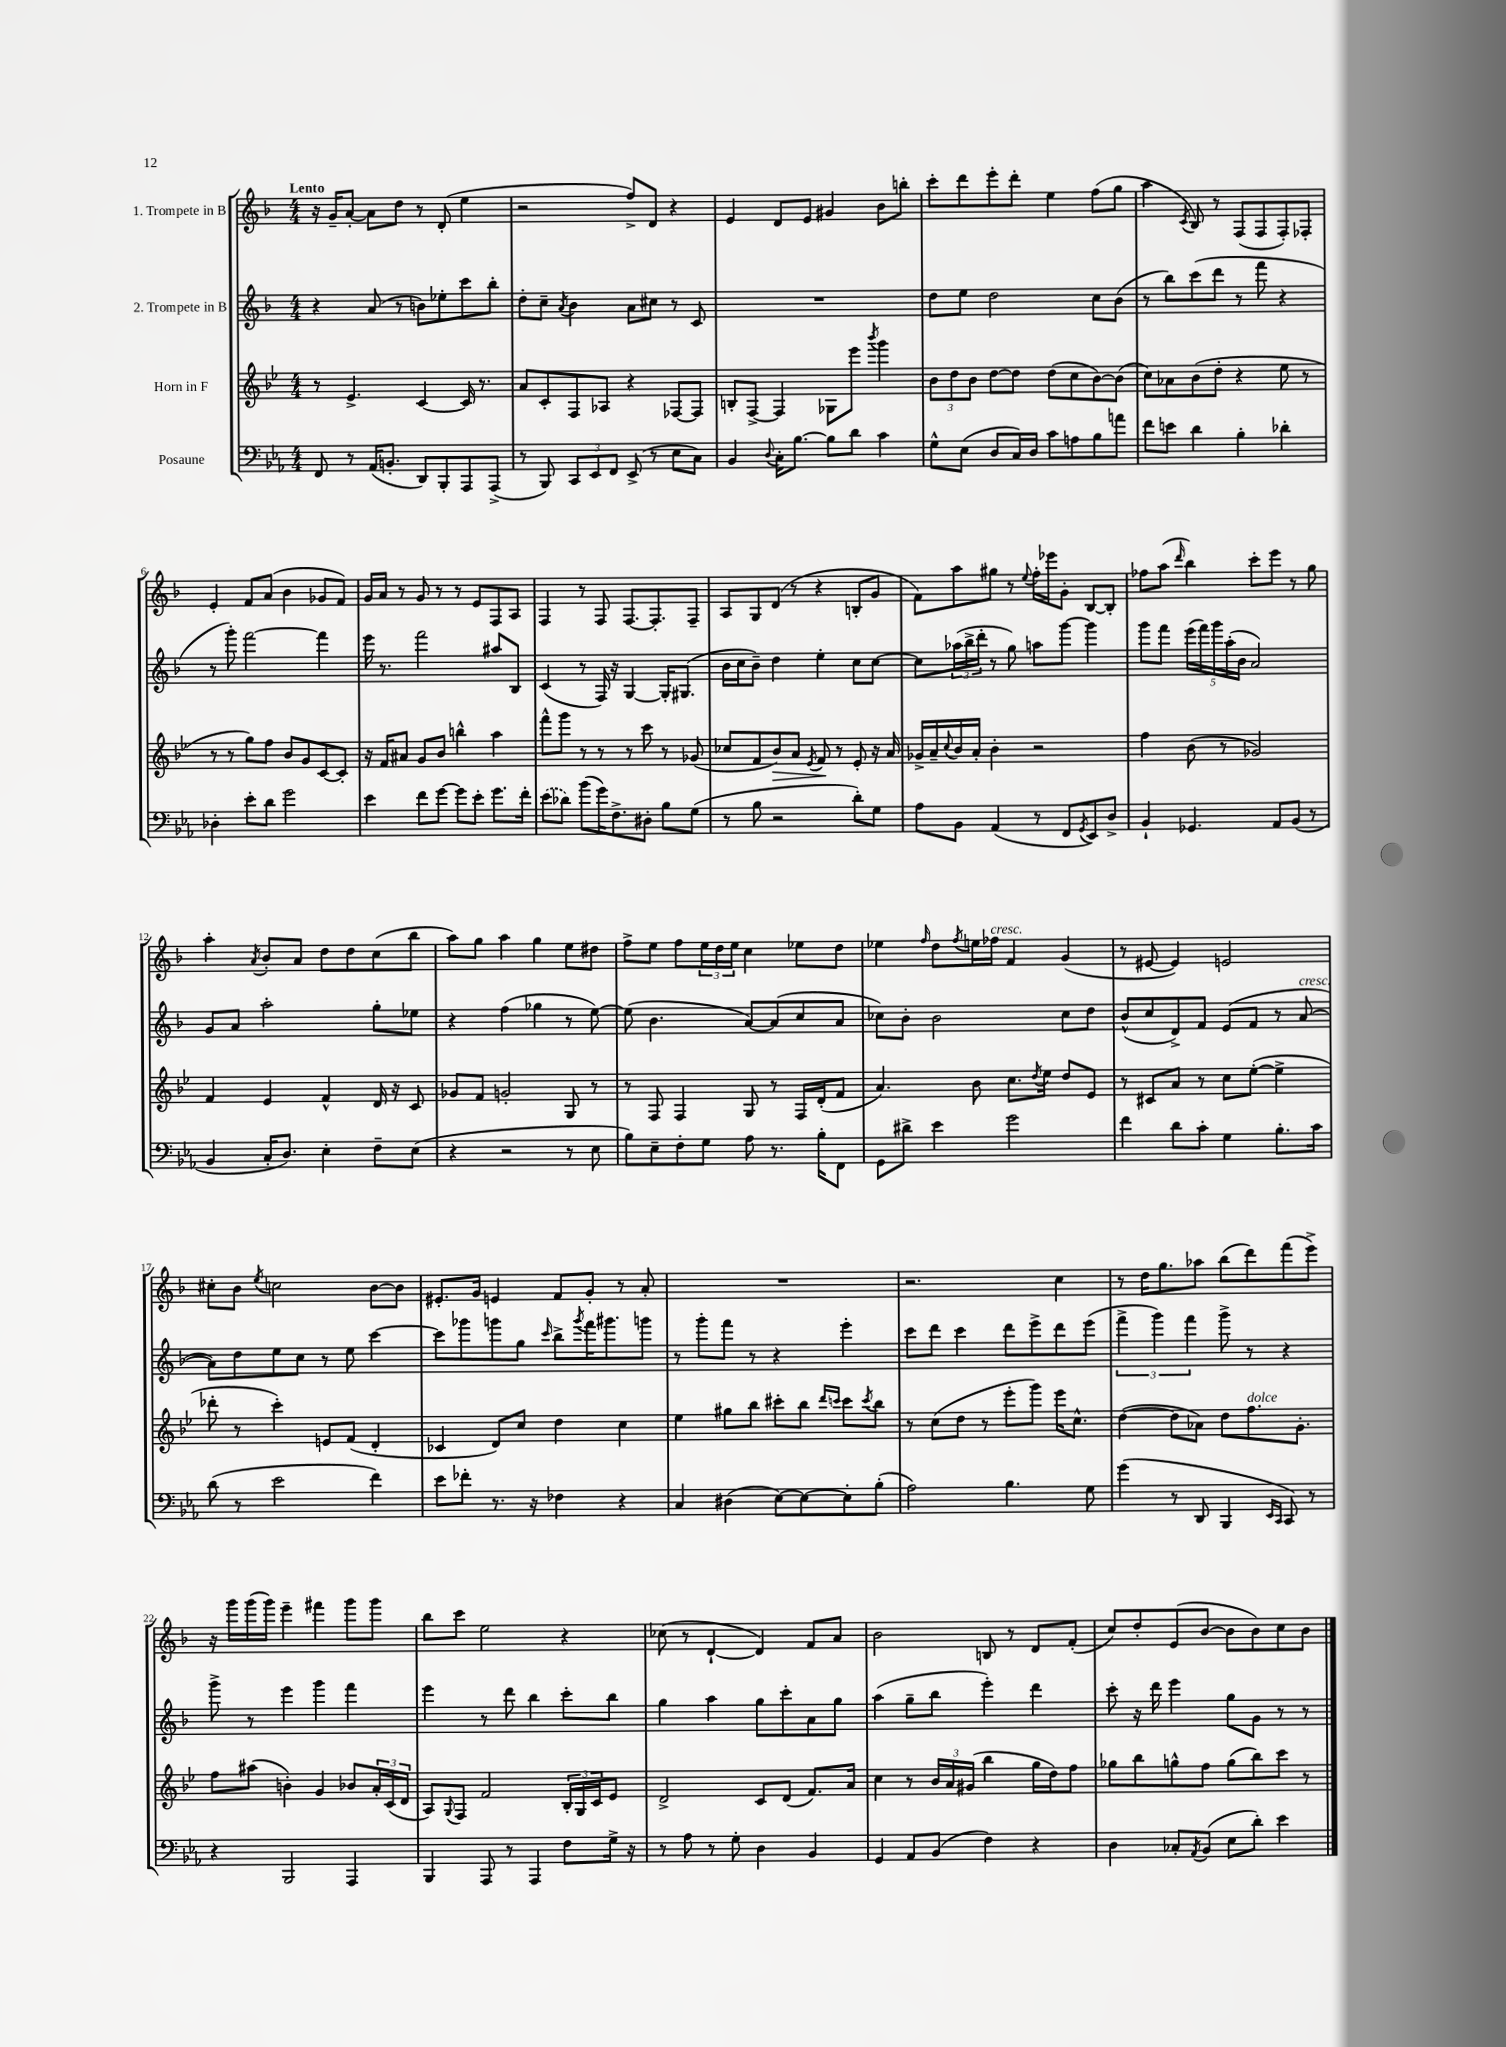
<<
\new StaffGroup <<
\new Staff = "s0" \with { instrumentName = "1. Trompete in B" } {
    \clef treble \key f \major \numericTimeSignature \time 4/4 \tempo "Lento"
    r16 g'16-- a'8~-. a'8 d''8 r8 d'8-.( e''4 |
    r2 f''8->) d'8 r4 |
    e'4 d'8 e'8 gis'4 bes'8 b''8-. |
    c'''8-. d'''8 e'''8-. d'''8-. e''4 f''8( g''8 |
    a''4 \acciaccatura { c'8 } bes8) r8 f8( f8 f8-.) fes8-. |
    e'4-. f'8 a'8( bes'4 ges'8 f'8) |
    g'16 a'16 r8 g'8 r8 r8 e'8 f8 a8 |
    f4 r8 f8 f8.~ f8.-. f8-- |
    a8 g8 d'8( r8 r4 b8-. g'8 |
    f'8) a''8 gis''8 r8 \appoggiatura { e''8 } f''16-. ees'''16 g'8-. bes8~ bes8-. |
    fes''8 a''8( \grace { d'''16 } bes''4) c'''8-. e'''8 r8 g''8 |
    a''4-. \acciaccatura { a'8 } bes'8-. a'8 d''8 d''8 c''8( bes''8 |
    a''8) g''8 a''4 g''4 e''8 dis''8 |
    f''8-> e''8 f''8 \tuplet 3/2 { e''16 d''16 e''16 } c''4 ees''8 d''8 |
    ees''4 \grace { f''16 } d''8 \acciaccatura { f''8 } e''16 fes''16^\markup { \italic "cresc." } f'4 g'4( |
    r8 eis'8~ eis'4) e'2 |
    cis''8-. bes'8 \acciaccatura { e''8 } c''2 bes'8~ bes'8 |
    eis'8.-. g'16 e'4 f'8 g'8-. r8 a'8-. |
    R1 |
    r2. c''4 |
    r8 d''16 g''8. aes''8 bes''8( d'''8) f'''8( e'''8->) |
    r16 g'''16 g'''16( g'''16) e'''4-- fis'''4 g'''8 g'''8 |
    bes''8 c'''8 e''2 r4 |
    ces''8( r8 d'4~-! d'4) f'8 a'8 |
    bes'2 b8 r8 d'8 f'8-.( |
    c''8) d''8-. e'8( bes'8~ bes'8 bes'8) c''8 bes'8 \bar "|." |
}
\new Staff = "s1" \with { instrumentName = "2. Trompete in B" } {
    \clef treble \key f \major \numericTimeSignature \time 4/4
    r4 a'8( r8 b'8) ees''8-. c'''8 bes''8-. |
    d''8-. c''8-- \acciaccatura { a'8 } bes'4 a'8 cis''8 r8 c'8 |
    R1 |
    d''8 e''8 d''2 c''8 bes'8( |
    r8 bes''8) c'''8( d'''8 r8 f'''8 r4 |
    r8 g'''8-.) f'''2~ f'''4 |
    e'''16 r8. f'''2 ais''8 bes8 |
    c'4( r8 f16) r16 g4~ g16-. gis8.( |
    bes'16 c''16 bes'8--) d''4 e''4-. c''8 c''8~ |
    c''8 \tuplet 3/2 { aes''16( bes''16-> d'''16-. } r8 g''8) a''8 g'''8~ g'''4 |
    g'''8 f'''8 \tuplet 5/4 { e'''16( f'''16) g'''16 a''16-.( bes'16 } a'2) |
    g'8 a'8 a''2-. g''8-. ees''8 |
    r4 f''4( ges''4 r8 e''8~) |
    e''8( bes'4. a'8~) a'8( c''8 a'8 |
    ces''8) bes'8-. bes'2 ces''8 d''8 |
    bes'8-^( c''8 d'8->) f'8 e'8( f'8 r8 a'8~^\markup { \italic "cresc." } |
    a'8) d''8 e''8 c''8 r8 e''8 c'''4~ |
    c'''8 ges'''8 g'''8 g''8 \grace { c'''16 } bes''8-> \acciaccatura { g'''8 } f'''16 gis'''8. g'''8 |
    r8 g'''8-. f'''8 r8 r4 e'''4-. |
    c'''8 d'''8 c'''4 d'''8 e'''8-> d'''8 e'''8( |
    \tuplet 3/2 { f'''4-> g'''4) f'''4 } g'''8-> r8 r4 |
    g'''8-> r8 e'''4 g'''4 f'''4 |
    e'''4 r8 d'''8 bes''4 c'''8-. bes''8 |
    g''4 a''4 g''8 c'''8-. a'8 g''8 |
    a''4( g''8-- bes''8 e'''4-.) d'''4 |
    c'''8-. r16 d'''16 e'''4 g''8 g'8 r8 r8 \bar "|." |
}
\new Staff = "s2" \with { instrumentName = "Horn in F" } {
    \clef treble \key bes \major \numericTimeSignature \time 4/4
    r8 ees'4.-> c'4~ c'16 r8. |
    a'8 c'8-. f8 aes8 r4 fes8~ fes8 |
    b8-. f8~-> f4 ges8 ees'''8 \acciaccatura { bes'''8 } g'''4 |
    \tuplet 3/2 { bes'8 d''8 bes'8 } d''8~ d''8 d''8( c''8 bes'8~) bes'8( |
    c''8) aes'8 bes'8( d''8-. r4 ees''8 r8 |
    r8 r8 g''8) f''8 bes'8 g'8 c'8~ c'8-. |
    r16 f'16 ais'8 g'8 bes'8 b''4-^ a''4 |
    f'''8-^ g'''8 r8 r8 r8 c'''8 r8 ges'8( |
    ces''8 f'8 bes'8\>) a'8 \acciaccatura { ees'8 } f'8\! r8 ees'8-. r16 a'16 |
    ges'16-> a'16-- \appoggiatura { c''8 } bes'16 a'16-. bes'4-. r2 |
    f''4 bes'8( r8 ges'2) |
    f'4 ees'4 f'4-^ d'16 r16 c'8 |
    ges'8 f'8 g'2-. g8 r8 |
    r8 f8 f4 g8 r8 f16 d'16-.( f'8 |
    a'4.) bes'8 c''8. \acciaccatura { d''8 } ees''16 d''8 ees'8 |
    r8 cis'8 a'8 r8 c''8 ees''8~-.( ees''4-> |
    des'''8-. r8 c'''4-.) e'8 f'8( d'4-. |
    ces'4 d'8) c''8 d''4 c''4 |
    ees''4 gis''8 bes''8 cis'''8-. bes''8 \grace { d'''16 c'''16 } c'''8 \acciaccatura { c'''8 } bes''8 |
    r8 c''8( d''8 r8 ees'''8-. g'''8) ees'''16 c''8.-^ |
    d''4~( d''8 aes'8) d''8 f''8.^\markup { \italic "dolce" } g'8.-. |
    f''8 ais''8( b'4-.) g'4 bes'8 \tuplet 3/2 { a'16-. c'16( d'16 } |
    a8) \appoggiatura { g8 } f8 f'2 \tuplet 3/2 { bes16-. g16 c'16 } ees'8 |
    d'2-> c'8 d'8( f'8.) a'16 |
    c''4 r8 \tuplet 3/2 { bes'16 a'16 gis'16( } bes''4 g''16 d''16) f''8 |
    ges''8 bes''8 g''8-^ f''8 g''8( bes''8) c'''8 r8 \bar "|." |
}
\new Staff = "s3" \with { instrumentName = "Posaune" } {
    \clef bass \key ees \major \numericTimeSignature \time 4/4
    f,8 r8 aes,16( b,8.-. d,8) bes,,8-. aes,,8 aes,,8->( |
    r8 bes,,8) \tuplet 3/2 { c,8 ees,8 f,8 } ees,8->( r8 ees8 c8) |
    bes,4 \appoggiatura { d8 } c16-. bes8.~ bes8 d'8 c'4 |
    g8-^ ees8( d8 c16) d16 c'8 a8 bes8 a'8 |
    f'8 e'8 d'4 bes4-. des'4-. |
    des4-. ees'8-. d'8 g'2 |
    ees'4 f'8 g'8~ g'8 ees'8-. g'8. f'16-. |
    \once \slurDashed ees'8( des'8) bes'8( g'16) f8.-> dis8-. bes8 g8( |
    r8 bes8 r2 d'8-.) g8 |
    aes8 bes,8 aes,4( r8 f,8 \acciaccatura { g,8 } ees,8) d8-> |
    bes,4-! ges,4. aes,8 bes,8( r8 |
    bes,4 c16-. d8.) ees4-. f8-- ees8( |
    r4 r2 r8 ees8 |
    bes8) ees8-- f8-. g8 aes8 r8. bes16-. f,8 |
    g,8 dis'8-> ees'4 g'2 |
    f'4 d'8 c'8-. g4 bes8.-. c'16 |
    d'8( r8 ees'2 f'4) |
    ees'8 fes'8-. r8. r16 fes4 r4 |
    c4 dis4( ees8~) ees8~ ees8-. bes8-.( |
    aes2) bes4. g8 |
    g'4( r8 d,8 bes,,4 \grace { ees,16 c,16 } c,8) r8 |
    r4 bes,,2 aes,,4 |
    bes,,4 aes,,8 r8 aes,,4 f8 g16-> r16 |
    r8 aes8 r8 g8-. d4 bes,4 |
    g,4 aes,8 bes,8( f4) r4 |
    d4 ces8-. \acciaccatura { aes,8 } bes,8( ees8 d'8-.) ees'4 \bar "|." |
}
>>
>>
